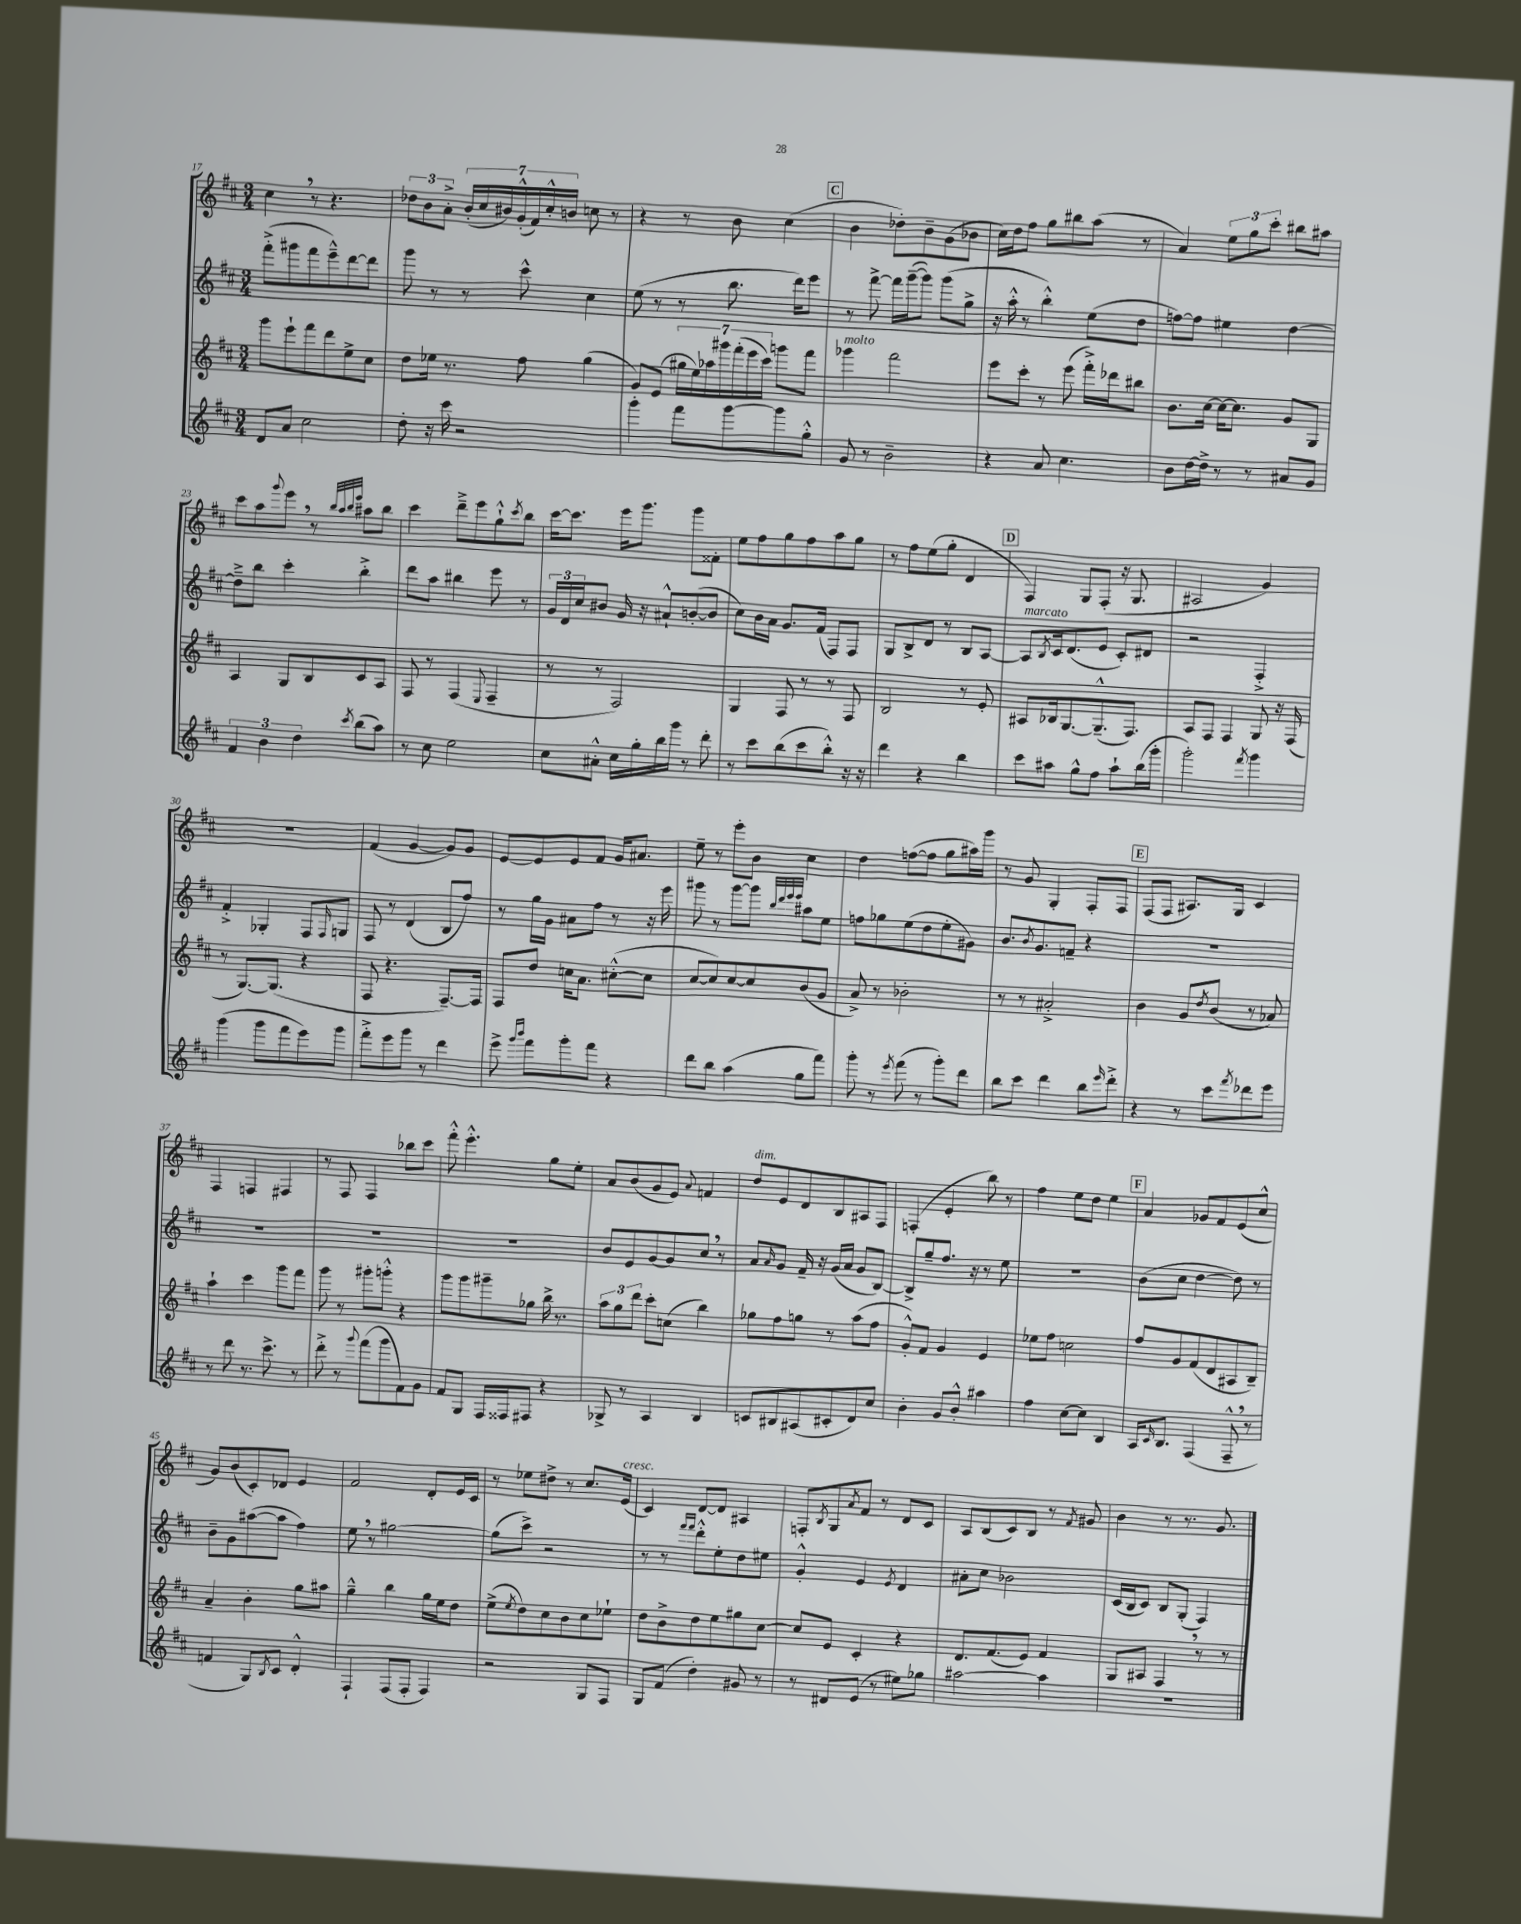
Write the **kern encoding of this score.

**kern	**kern	**kern	**kern
*part4	*part3	*part2	*part1
*staff4	*staff3	*staff2	*staff1
*clefG2	*clefG2	*clefG2	*clefG2
*k[f#c#]	*k[f#c#]	*k[f#c#]	*k[f#c#]
*M3/4	*M3/4	*M3/4	*M3/4
=17	=17	=17	=17
8d/L	8ggg\L	(8fff#'^\L	4cc#,\
8a/J	8eee`\	8ggg#X\	.
2cc#\	8fff#\	8fff#\	8r
.	8ddd\	8eee~^^\)	4.r
.	8ee^\	[8ddd\	.
.	8cc#\J	8ddd\J]	.
=18	=18	=18	=18
8dd'\	8dd\L	8ggg\	12dd-X\L
.	.	.	12b\
16r	16ee-X\Jk	8r	.
.	.	.	12a'^\J
16ccc#\	8.r	.	.
2r	.	8r	(28b'/LL
.	.	.	28cc#/
.	.	.	28b#X/)
.	.	.	(28g'^^/
.	8ff#\	8ccc#^^\	.
.	.	.	28f#/)
.	.	.	28cc#'^^/
.	.	.	28bn/JJ
.	(4gg\	4cc#\	8ccn\
.	.	.	8r
=19	=19	=19	=19
4ggg'\	8g/L)	(8ee\	4r
.	(8e/J	8r	.
8fff#\L	28gg#X\LL	8r	8r
.	28ee\)	.	.
.	28aa-X\	.	.
.	28ggg#X\	.	.
[8ggg\	.	8.bb\	8b\
.	(28fff#'\	.	.
.	28eee\	.	.
.	28ccc#\JJ)	.	.
8ggg\]	8gggn\L	.	(4cc#\
.	.	16ddd\KL)	.
8gg'^^\J	8fff#\J	8eee\J	.
!!LO:REH:place=s1:t=C
=20	=20	=20	=20
!	!LO:TX:a:i:t=molto	!	!
8g/	4ggg-X\	8r	4b\
8r	.	[8fff#^\	.
2b~\	2fff#\	16fff#\LL]	8dd-X'\L)
.	.	([16ggg~\J	.
.	.	8ggg\J])	8b~\
.	.	(8ggg\L	(8g\
.	.	8gg^\J	8b-X\J
=21	=21	=21	=21
4r	8eee\L	16r	16cc#\LL)
.	.	16aa'^^\	16dd\J
.	8ccc#'\J	8r	8ff#\J
8a/	8r	4bb'^^\)	8gg\L
4.cc#\	(8eee\	.	8bb#X\
.	16fff#'^\LL)	(8ee\L	(8aa\J
.	16ddd-X\J	.	.
.	8bb#X\J	8dd\J	8r
=22	=22	=22	=22
8b\L	8.b\L	[8ffn\L)	4a/)
[16dd\L	.	8ff\J]	.
16dd^\JJ]	[16cc#\Jk	.	.
8r	16cc#\KL_	4ee#X\	12ee\L
.	8.cc#\J]	.	.
.	.	.	12gg\
8r	.	.	.
.	.	.	12ccc#'\J
8a#X/L	8g/L	[4dd\	8bb#X\L
8g/J	8G/J	.	8aa#X\J
!!LO:LB:g=z
=23	=23	=23	=23
6f#/	4A/	8dd~^\L]	8ccc#\L
.	.	8bb\J	8aa\
6b\	.	.	.
.	.	.	8qqggg/
.	8G/L	4ccc#'\	8eee,\J
6dd\	.	.	.
.	8B/	.	8r
.	.	.	32qqbb/LLL
.	.	.	32qqaa/
.	.	.	32qqbb/
8qccc#/	.	.	32qqeee/JJJ
(8bb\L	8c#/	4bb'^\	8aa#X\L
8aa\J)	8A/J	.	8bb\J
=24	=24	=24	=24
8r	8F#/	8ddd\L	4ccc#\
8cc#\	8r	8aa\J	.
2ee\	(4F#/	4bb#X\	8ddd~^\L
.	.	.	8eee\
.	8qqE/	.	.
.	4F#~/	8eee\	8gg`^^\
.	.	.	8qccc#/
.	.	8r	8bb\J
=25	=25	=25	=25
8cc#\L	8r	24g/LL	[16ccc#\KL
.	.	24d/	.
.	.	.	8.ccc#\J]
.	.	24cc#/J	.
8a#X'^^\J	8r	8b#X/J	.
16cc#\LL	2F#/)	16g/	16eee\KL
16gg'\	.	16r	8.ggg\J
16bb\	.	8a#X`^^/L	.
16ggg\JJ	.	.	.
8r	.	([8bn'/	8ggg\L
8ddd'\	.	8b/J]	8f##X'\J
=26	=26	=26	=26
8r	4G/	8cc#\L)	8ee\L
8ccc#\L	.	16b\L	8ff#\
.	.	16a\JJ	.
(8bb\	8F#/	8.g/L	8gg\
8ccc#\	8r	.	8ff#\
.	.	(16f#/Jk	.
8bb'^^\J)	8r	8F#/L)	8aa\
16r	8F#/	8F#/J	8gg\J
16r	.	.	.
=27	=27	=27	=27
4ddd\	2B/	8G/L	8r
.	.	8B^/	8ff#\L
4r	.	8d/J	(8ee\
.	.	8r	8gg'\J
4bb\	8r	8B/L	4d/
.	8e'/	[8A/J	.
!!LO:REH:place=s1:t=D
=28	=28	=28	=28
!	!	!LO:TX:a:i:t=marcato	!
8ccc#\L	8A#X/L	8A/L]	4F#/)
.	.	8qB/	.
8aa#X\J	16B-X/k	16c#/k	.
.	[8.G/	(8.d/	.
8gg^^\L	.	.	8G/L
8ff#\J	(8.G~^^/]	8e/J	(8F#'/J
8aa#`\L	.	8c#'/L)	16r
.	8.F#/J)	.	8.G/
(16bb\L	.	8d#X/J	.
16ggg'\JJ	.	.	.
=29	=29	=29	=29
2ggg'\)	8A/L	2r	2A#X/
.	8F#/J	.	.
.	4F#/	.	.
8qfff#/	.	.	.
4ggg\	8G/	4F#'^/	4g/)
.	16r	.	.
.	(16F#/	.	.
!!LO:LB:g=z
=30	=30	=30	=30
(4ggg\	8r	4f#'^/	2.r
.	[8.G/L)	.	.
8ggg\L	.	4G-X'/	.
.	(8.G/J]	.	.
8fff#\	.	.	.
8eee\)	4r	8F#/L	.
.	.	16qqF#/	.
8ggg\J	.	8Gn/J	.
=31	=31	=31	=31
8fff#'^\L	8F#/	8F#/	(4f#/
8eee\	4.r	8r	.
8ggg\J	.	(4d/	[4g/
8r	.	.	.
4ddd\	[8.F#~/L)	8B/L	8g/L])
.	.	8ff#/J)	8g/J
.	16F#/Jk]	.	.
=32	=32	=32	=32
8eee^\	8F#/L	8r	[8e/L
16qqggg/LL	.	.	.
16qqbbb/JJ	.	.	.
8fff#\L	8dd/J	16gg\LL	8e/]
.	.	16g\JJ	.
8ggg'\	16ccn\KL	8a#X\L	8e/
.	8.a\J	.	.
8fff#\J	.	8ff#\J	8f#/J
4r	([8cc#X'^^\L	8r	16g/KL
.	.	.	8.a#X/J
.	8cc#\J]	16r	.
.	.	16eee\	.
=33	=33	=33	=33
8ddd\L	[8cc#/L	8ggg#X\	8ee~\
8bb\J	8cc#/])	8r	8r
(4aa\	[8cc#/	[8ggg#\L	8eee'\L
.	8cc#/]	8ggg#\J]	8b\J
.	.	32qqbb/LLL	.
.	.	32qqddd/	.
.	.	32qqeee/	.
.	.	32qqeee/JJJ	.
8gg\L	(8b/	8aa#X\L	4cc#\
8fff#\J)	8g/J	8ee\J	.
=34	=34	=34	=34
8ggg'\	8a^/)	8ffn\L	4dd\
8r	8r	8gg-X\	.
8qeee/	.	.	.
(8fff#\	2b-X'\	(8ee\	([8ffn\L
8r	.	8dd\	8ff\J]
8ggg'\L)	.	8ee'\	8gg\L
8ddd\J	.	8g#X\J)	16aa#X\L)
.	.	.	16ggg\JJ
=35	=35	=35	=35
8bb\L	8r	8.b/L	8r
8ccc#\J	8r	.	8g/
.	.	8qb/	.
.	.	8.g/	.
4ddd\	2a#X'^/	.	4G'/
.	.	8fn~/J	.
8bb\L	.	4r	8F#'/L
16qqeee/	.	.	.
8ddd'^\J	.	.	8F#/J
!!LO:REH:place=s1:t=E
=36	=36	=36	=36
4r	4b\	2.r	(8F#/L
.	.	.	8F#/J
8r	8g/L	.	8.A#X/L)
.	8qdd/	.	.
8ccc#\L	(8b/J	.	.
.	.	.	16G/Jk
8qfff#/	.	.	.
8ddd-X\	8r	.	4c#/
8eee\J	8a-X/)	.	.
!!LO:LB:g=z
=37	=37	=37	=37
8r	4aa`\	2.r	4F#/
8ddd\	.	.	.
8.r	4ccc#\	.	4Fn/
8.ccc#^\	.	.	.
.	8ggg\L	.	4F#X/
8r	8fff#\J	.	.
=38	=38	=38	=38
8ddd'^\	8ggg\	2.r	8r
8r	8r	.	8F#/
8qqggg/	.	.	.
(8fff#\L	8ggg#X'\L	.	4F#/
8ggg\	8gggn'^^\J	.	.
8f#\)	4r	.	8bb-X\L
8g\J	.	.	8ccc#\J
=39	=39	=39	=39
8f#/L	8ggg\L	2.r	8fff#'^^\
8G/J	8ggg\	.	4.eee'^^\
16F#/LL	8ggg#X~\	.	.
16F##X/J	.	.	.
8F#X/J	8gg-X\J	.	.
4r	16bb^\	.	8gg\L
.	8.r	.	.
.	.	.	8ee'\J
=40	=40	=40	=40
8G-X^/	12aa\L	8b/L	8a/L
.	12gg\	.	.
8r	.	8e/	(8b/
.	12ddd\J	.	.
4A/	8ccc#'\L	[8g/	8g/
.	(8ccn\J	8g/]	8e/J)
.	.	.	8qqa/
4B/	4bb\)	8cc#,/J	4fn/
.	.	8r	.
=41	=41	=41	=41
!	!	!	!LO:TX:a:i:t=dim.
8cn/L	8gg-X\L	8a/L	8dd/L
.	.	16qqa/	.
8B#X/	8ff#\	8g/J	8e/
(8A#X/	8ggn\J	16f#~/	8d/
.	.	16r	.
8c#X'/	8r	(16g/LL	8B/
.	.	16a/JJ	.
8d/)	(8aa\L	8g/L	8A#X/
8cc#/J	8ff#\J	[8B/J)	8F#/J
=42	=42	=42	=42
4b'\	8g'^^/L)	8B^/L]	(4Fn'/
.	8f#/J	8gg~/	.
8g/L	4g/	8.ff#/J	4e'/
8b'^^/J	.	.	.
.	.	16r	.
4aa#X\	4e/	8r	8bb\)
.	.	8ee\	8r
=43	=43	=43	=43
4ff#\	8ee-X\L	2.r	4ff#\
.	8ff#\J	.	.
[8cc#\L	2ccn\	.	8ee\L
8cc#\J]	.	.	8dd\J
4B/	.	.	4ee\
!!LO:REH:place=s1:t=F
=44	=44	=44	=44
16A/KL	8ff#/L	(8b\L	4a/
16qqc#/	.	.	.
8.B/J	.	.	.
.	8g/	8cc#\J	.
(4F#/	(8f#/	[4dd\	8g-X/L
.	8d/	.	8f#/
8F#~^^,/	8A#X/	8dd\])	(8e/
8r	8B~/J)	8r	8cc#^^/J
!!LO:LB:g=z
=45	=45	=45	=45
4fn/	4a~/	8b~\L	8g/L)
.	.	8g\	(8b/
8G/L)	4b'\	([8aa#X\	8c#'/)
8qB/	.	.	.
8c#/J	.	8aa#\J]	8d-X/J
4d'^^/	8gg\L	4ff#\)	4e/
.	8aa#X\J	.	.
=46	=46	=46	=46
4F#`/	4gg~^^\	8ee,\	2f#/
.	.	8r	.
(8F#/L	4bb\	[2gg#X\	.
8F#'/J	.	.	.
4F#/)	16gg\LL	.	8d'/L
.	16ee\J	.	.
.	8dd\J	.	16e/L
.	.	.	16c#/JJ
=47	=47	=47	=47
2r	(8ee^\L	(8gg#\L]	8r
.	8qee/	.	.
.	8dd\)	8ccc#^\J)	8ee-X\L
.	8cc#\	2r	8dd#X^\J
.	8b\	.	8r
8G/L	8cc#\	.	8.cc#/L
8F#/J	8ee-X`\J	.	.
!	!	!	!LO:TX:a:i:t=cresc.
.	.	.	(16e/Jk
=48	=48	=48	=48
8G/L	8dd\L	8r	4c#/)
(8f#/J	8b^\	8r	.
.	.	16qqfff#/LL	.
.	.	16qqfff#/JJ	.
4dd'\)	8dd\	8ddd'^^\L	[8d/L
.	8ee\	8ee'\	8d/J]
8g#X/	8gg#X\	8dd\	4A#X/
8r	[8cc#\J	8ee#X\J	.
=49	=49	=49	=49
8r	8cc#/L]	4g'^^/	8Fn'/L
.	.	.	8qB/
8d#X/L	8e/J	.	8G/
.	.	.	8qa/
(8e/J	4c#'/	4e/	8f#/J
8r	.	.	8r
.	.	8qe/	.
8ee#X\L)	4r	4d/	8d/L
8gg-X\J	.	.	8c#/J
=50	=50	=50	=50
[2aa#X\	8.d/L	8a#X'\L	8A/L
.	.	8cc#\J	(8B/
.	(8.f#/	.	.
.	.	2b-X\	8c#/)
.	8e/J)	.	8B/J
4aa#\]	4f#/	.	8r
.	.	.	8qf#/
.	.	.	8g#X/
=51	=51	=51	=51
2.r	8G/L	(16c#/LL	4b\
.	.	16B/J	.
.	8A#X/J	8c#/J)	.
.	4F#,/	8B/L	8r
.	.	(8G'/J	8.r
.	8r	4F#/)	.
.	.	.	8.g/
.	8r	.	.
==	==	==	==
*-	*-	*-	*-
